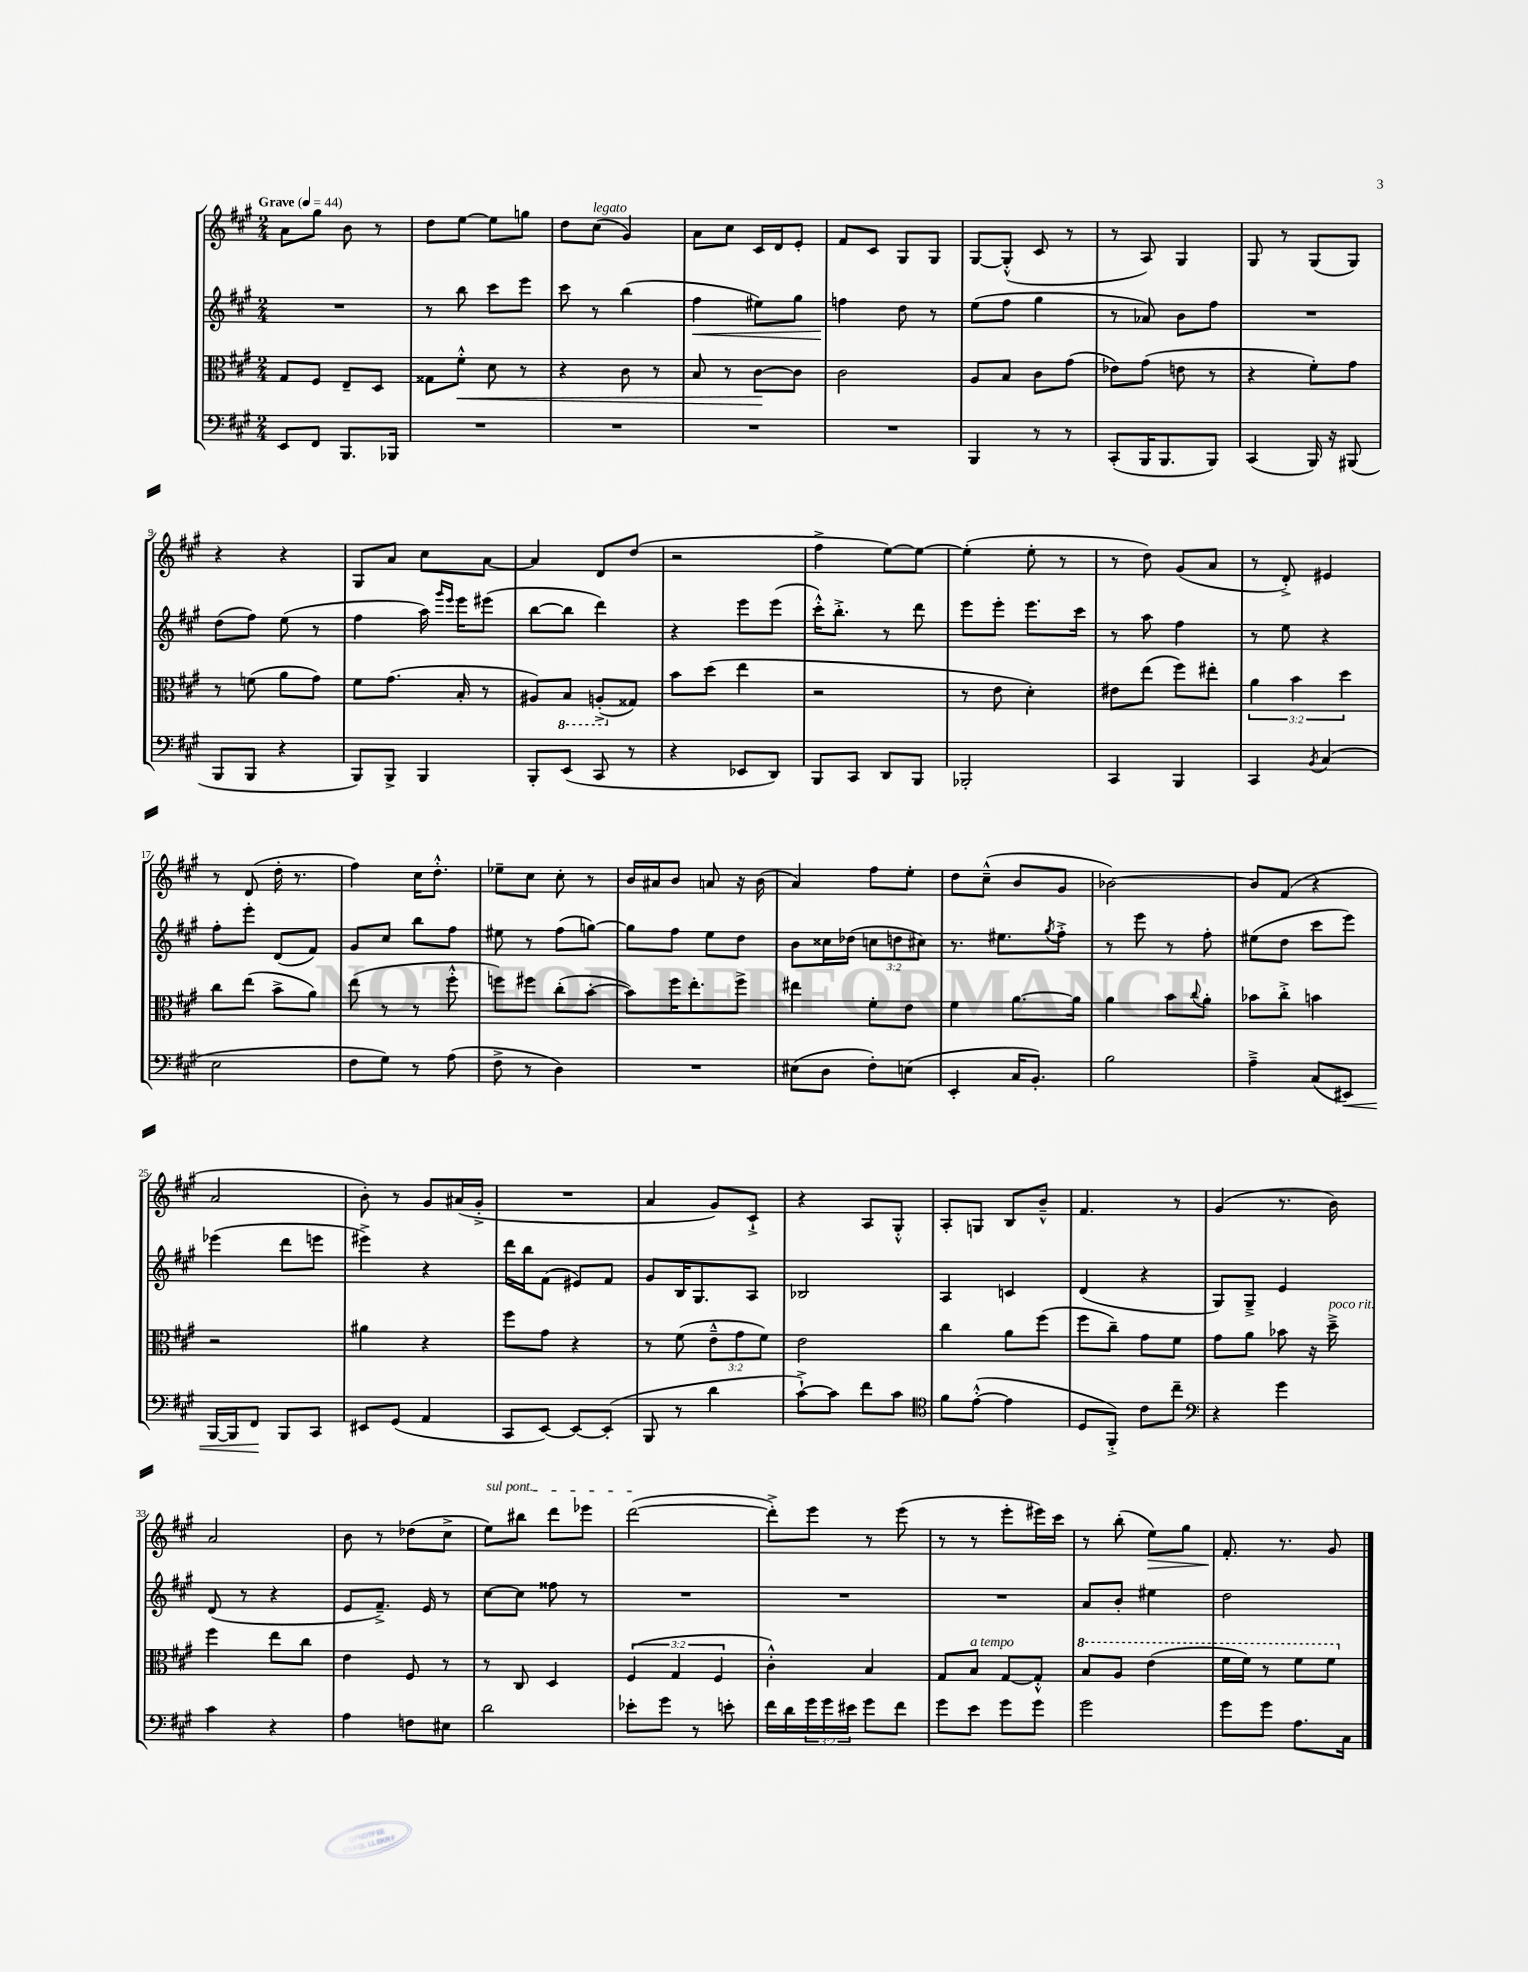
<<
\new StaffGroup <<
\new Staff = "s0" {
    \clef treble \key a \major \numericTimeSignature \time 2/4 \tempo "Grave" 4 = 44
    a'8 gis''8 b'8 r8 |
    d''8 e''8~ e''8 g''8 |
    d''8 cis''8^\markup { \italic "legato" }( gis'4) |
    a'8 cis''8 cis'16 d'16 e'8-. |
    fis'8 cis'8 gis8 gis8 |
    gis8~ gis8-.-^( cis'8 r8 |
    r8 a8) gis4 |
    gis8 r8 gis8( gis8) |
    r4 r4 |
    gis8 a'8 cis''8 a'8~ |
    a'4 d'8 d''8( |
    r2 |
    fis''4-> e''8~) e''8~ |
    e''4-.( e''8-. r8 |
    r8 d''8) gis'8( a'8 |
    r8 d'8-.->) eis'4 |
    r8 d'8( d''16-. r8. |
    fis''4) cis''16 d''8.-.-^ |
    ees''8-- cis''8 cis''8-. r8 |
    b'16 ais'16 b'8 a'8 r16 b'16( |
    a'4) fis''8 e''8-. |
    d''8 cis''8---^( b'8 gis'8 |
    bes'2~) |
    bes'8 fis'8( r4 |
    a'2 |
    b'8-.) r8 gis'8 ais'16( gis'16-.-> |
    R2 |
    a'4 gis'8) cis'8-!-> |
    r4 a8 gis8-.-^ |
    a8-. g8 b8 b'8---^ |
    fis'4. r8 |
    gis'4( r8. b'16) |
    a'2 |
    b'8 r8 des''8( cis''8-> |
    \once \override TextSpanner.bound-details.left.text = \markup { \italic "sul pont." } e''8\startTextSpan) bis''8 d'''8 ees'''8 |
    d'''2~\stopTextSpan( |
    d'''8-.->) e'''8 r8 e'''8( |
    r8 r8 e'''8-. eis'''16) cis'''16 |
    r8 b''8-.( e''8\>) gis''8 |
    fis'8.-.\! r8. gis'8 \bar "|." |
}
\new Staff = "s1" {
    \clef treble \key a \major \numericTimeSignature \time 2/4 \override Staff.TupletNumber.text = #tuplet-number::calc-fraction-text
    R2 |
    r8 b''8 cis'''8 e'''8 |
    cis'''8 r8 b''4( |
    fis''4\< eis''8) gis''8 |
    f''4\! d''8 r8 |
    e''8( fis''8 gis''4 |
    r8 aes'8) b'8 fis''8 |
    R2 |
    d''8( fis''8) e''8( r8 |
    fis''4 a''16) \grace { gis'''16 e'''16 } e'''16 eis'''8( |
    b''8~ b''8 d'''4) |
    r4 e'''8 e'''8( |
    cis'''16-.-^) b''8.-.-> r8 d'''8 |
    e'''8 e'''8-. e'''8. cis'''16 |
    r8 a''8 fis''4 |
    r8 e''8 r4 |
    fis''8-. e'''8-. d'8( fis'8) |
    gis'8 cis''8 b''8 fis''8 |
    eis''8 r8 fis''8( g''8~) |
    g''8 fis''8 e''8 d''8 |
    b'8 cisis''16 des''16( \tuplet 3/2 { c''8 d''8 cis''8) } |
    r8. eis''8. \acciaccatura { gis''8 } fis''8-.-> |
    r8 e'''8 r8 fis''8-. |
    eis''8( d''8 cis'''8 e'''8) |
    ees'''4( d'''8 e'''8 |
    eis'''4->) r4 |
    d'''16 b''16 fis'8( eis'8) fis'8 |
    gis'8 b16 gis8. a8 |
    bes2 |
    a4 c'4 |
    d'4( r4 |
    gis8) gis8---> e'4 |
    d'8( r8 r4 |
    e'8 fis'8.--->) e'16 r8 |
    cis''8~ cis''8 fisis''8 r8 |
    R2 |
    R2 |
    R2 |
    a'8 b'8-. eis''4 |
    d''2 \bar "|." |
}
\new Staff = "s2" {
    \clef alto \key a \major \numericTimeSignature \time 2/4 \override Staff.TupletNumber.text = #tuplet-number::calc-fraction-text
    gis8 fis8 e8-- d8 |
    gisis8 fis'8-.-^\< d'8 r8 |
    r4 cis'8 r8 |
    b8 r8 cis'8~\! cis'8 |
    cis'2 |
    a8 b8 cis'8 gis'8( |
    ees'8) gis'8( e'8 r8 |
    r4 fis'8-.) gis'8 |
    r8 f'8( a'8 gis'8) |
    fis'8 gis'8.( b16-. r8 |
    ais8) \ottava #-1 b,8 a,!8-.->( \ottava #0 gisis8) |
    b'8 d''8( e''4 |
    r2 |
    r8 e'8 d'4-.) |
    eis'8 e''8( fis''8) eis''8-. |
    \tuplet 3/2 { a'4 b'4 d''4 } |
    cis''8 e''8( b'8-> a'8) |
    e''8( r8 r8 fis''8-.-^ |
    f''8) fis''8 cis''8-.( b'8~-. |
    b'8) fis''16 e''8.-. fis''8-> |
    eis''4 fis'8-. e'8 |
    fis'4 a'8.~ a'16 |
    a'4 b'8 \appoggiatura { cis''8 } a'8-. |
    bes'8 cis''8-.-> b'4 |
    r2 |
    ais'4 r4 |
    fis''8 gis'8 r4 |
    r8 fis'8( \tuplet 3/2 { e'8---^ gis'8 fis'8) } |
    e'2 |
    cis''4 a'8 fis''8( |
    fis''8 cis''8--) gis'8 fis'8 |
    gis'8 a'8 bes'8 r16 d''16--->^\markup { \italic "poco rit." } |
    fis''4 e''8 cis''8 |
    e'4 fis8 r8 |
    r8 cis8 d4 |
    \tuplet 3/2 { fis4( gis4 fis4 } |
    cis'4-.-^) b4 |
    gis8 b8^\markup { \italic "a tempo" } gis8~ gis8-.-^ |
    \ottava #1 b'8 a'8 e''4( |
    fis''16 fis''16) r8 fis''8 fis''8 \ottava #0 \bar "|." |
}
\new Staff = "s3" {
    \clef bass \key a \major \numericTimeSignature \time 2/4 \override Staff.TupletNumber.text = #tuplet-number::calc-fraction-text
    e,8 fis,8 b,,8. bes,,16 |
    R2 |
    R2 |
    R2 |
    R2 |
    b,,4 r8 r8 |
    cis,8-.( b,,16 b,,8. b,,8) |
    cis,4( b,,16) r16 bis,,8( |
    b,,8 b,,8 r4 |
    b,,8) b,,8-> b,,4 |
    b,,8-. e,8( cis,8 r8 |
    r4 ees,8 d,8) |
    b,,8 cis,8 d,8 b,,8 |
    bes,,2-. |
    cis,4 b,,4 |
    cis,4 \acciaccatura { b,8 } cis4( |
    e2 |
    fis8 gis8) r8 a8( |
    fis8-> r8 d4) |
    R2 |
    eis8( d8 fis8-.) e8( |
    e,4-. cis16 b,8.-.) |
    b2 |
    a4---> cis8( eis,8\<) |
    b,,16~ b,,16 fis,8\! b,,8 cis,8 |
    eis,8 gis,8( a,4 |
    cis,8 e,8~) e,8~ e,8-.( |
    b,,8 r8 d'4 |
    cis'8~-!->) cis'8 fis'8 cis'8 |
    \clef tenor fis'8 e'8~-.-^( e'4 |
    d8 fis,8-.->) cis'8 cis''8-- |
    \clef bass r4 gis'4 |
    cis'4 r4 |
    a4 f8 eis8 |
    d'2 |
    ees'8-. gis'8 r8 e'8-. |
    fis'16 d'16 \tuplet 3/2 { gis'16 gis'16 eis'16 } gis'8 fis'8 |
    gis'8 e'8 gis'8 gis'8 |
    gis'2 |
    gis'8 gis'8 a8. cis16 \bar "|." |
}
>>
>>
